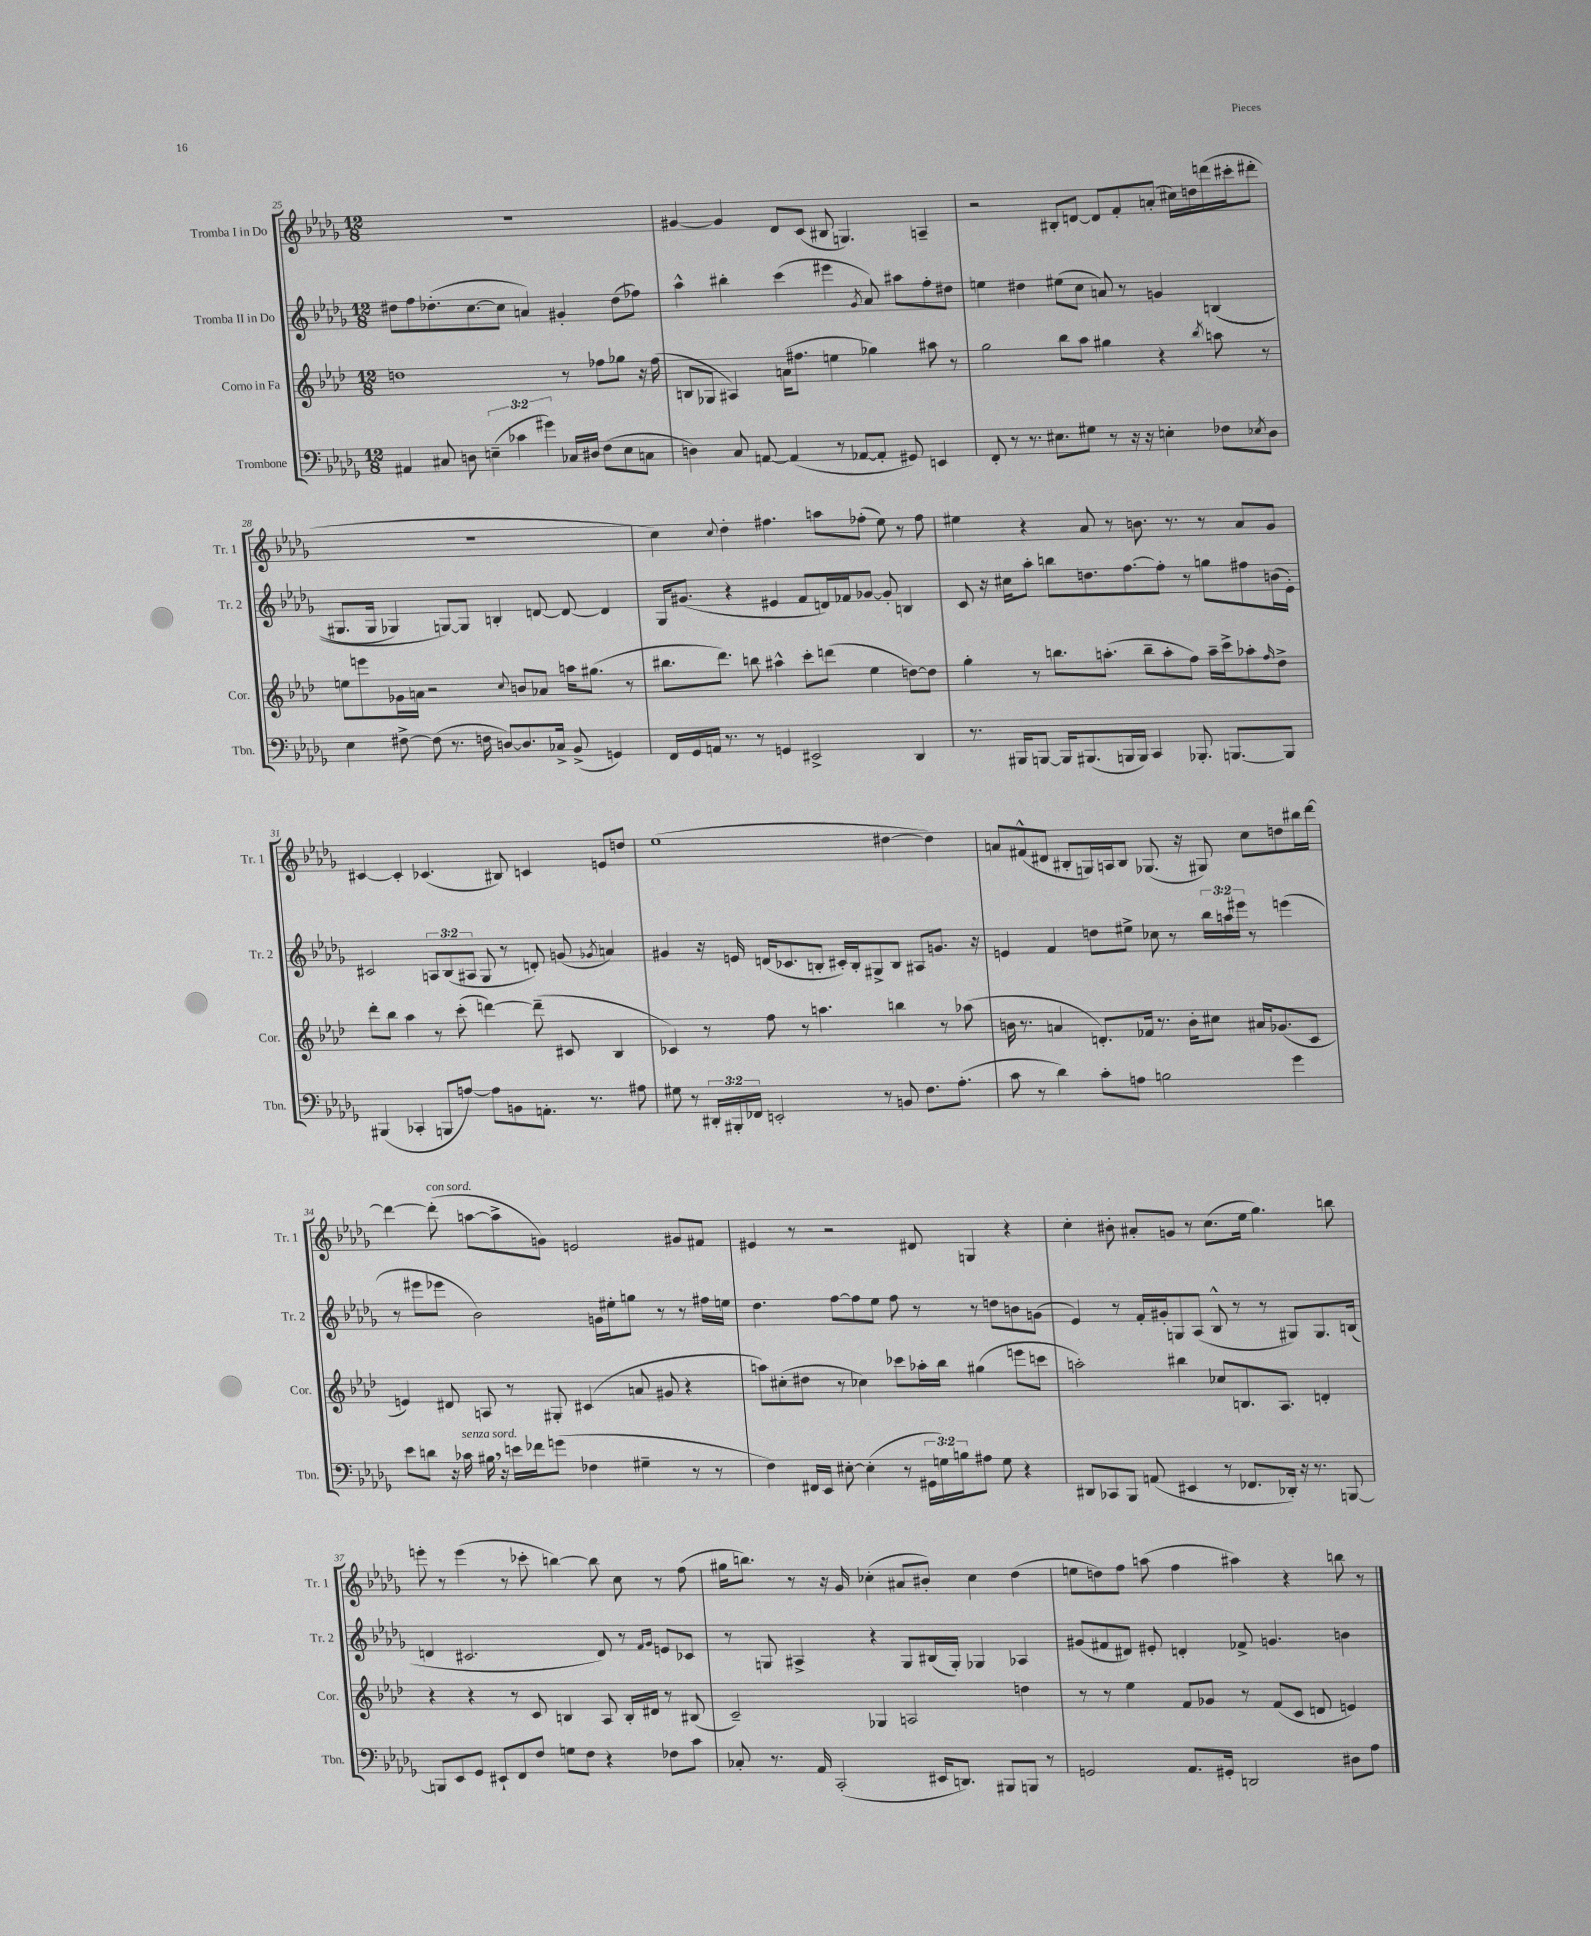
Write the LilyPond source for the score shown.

<<
\new StaffGroup <<
\new Staff = "s0" \with { instrumentName = "Tromba I in Do" shortInstrumentName = "Tr. 1" } {
    \clef treble \key des \major \numericTimeSignature \time 12/8
    R1. |
    gis'4~ gis'4 des'8 c'8( bis8 g4.) a4-- |
    r2 bis8-. d'8~ d'8 f'8-. a'8-.( cis''16) d''16 d'''16( cis'''16-. dis'''8-. |
    R1. |
    c''4) \appoggiatura { c''8 } des''4-. fis''4. a''8 fes''8-.( ees''8) r8 fes''8 |
    eis''4 r4 aes'8 r8 b'8. r8. r8 aes'8 ges'8 |
    cis'4~ cis'4-. ces'4.( bis8) c'4 e'8 d''8 |
    ees''1( dis''4~ dis''4) |
    a'8 fis'8-^( dis'8 bis8-. g16) a16 bis8 ges8.( r16 gis8) c''8 d''8 bis''16 des'''16~ |
    des'''4~ des'''8-.^\markup { \italic "con sord." }( a''8~ a''8-> g'8) e'2 gis'8 fis'8 |
    eis'4 r8 r2 dis'8 g4 r4 |
    c''4-. bis'8-. ais'8-. g'8 r8 c''8.( ees''16 ges''4.) b''8 |
    e'''8-. r8 e'''4( r8 ces'''8-. b''4~) b''8 c''8 r8 f''8( |
    gis''16 b''8.) r8 r16 ges'16 ces''4-.( ais'8 bis'8-.) ces''4 des''4( |
    e''8 d''8) f''8 a''8( f''4 ais''4) r4 b''8 r8 \bar "|." |
}
\new Staff = "s1" \with { instrumentName = "Tromba II in Do" shortInstrumentName = "Tr. 2" } {
    \clef treble \key des \major \numericTimeSignature \time 12/8 \override Staff.TupletNumber.text = #tuplet-number::calc-fraction-text
    dis''8 f''8 des''8.-.( c''8.~ c''8 a'4) gis'4-. des''8( fes''8) |
    aes''4-^ bis''4-. c'''4( eis'''4 \acciaccatura { ges'8 } aes'8) ais''8 f''8-. dis''8 |
    e''4 dis''4 eis''8( c''8 a'8) r8 g'4 b4(\( |
    gis8. gis16 ges4) g8~\) g8 b4-. d'8~ d'8~ d'4 |
    ges16 gis'8.( r4 eis'4 f'8 d'16) fes'16 ges'8~ ges'8-. b4 |
    c'8 r16 cis''16 aes''8-. b''8 d''8. f''8.~ f''8-. r8 g''8 fis''8 b'16( ees'16-.) |
    cis'2 \tuplet 3/2 { a8 bes8( ais8 } ges8 r8 d'8-.) g'8( \acciaccatura { ges'8 } a'4) |
    gis'4 r16 e'16 d'16( ces'8. b8-. cis'16-.) b16-. gis8-> b8 ais8 g'8. r16 |
    e'4 f'4 d''8 eis''8-> ces''8 r8 \tuplet 3/2 { bes''16 a''16 eis'''16 } r8 e'''4( |
    r8 eis'''8 ees'''8 bes'2) g'16 eis''16-. g''8 r8 r8 fis''16 e''16 |
    des''4. f''8~ f''8 ees''8 f''8 r8 r8 d''8 b'8 g'8( |
    ees'4) r8 f'16-. gis'16-. g8 aes8( bes8-^ r8 r8 gis8) gis8. b16( |
    d'4 cis'2. d'8) r8 \grace { f'16 ges'16 } e'8 ces'8 |
    r8 g8 ais4-> r4 g8 bis16( g16-.) ges4 aes4 |
    gis'8( fis'8 dis'8) eis'8-. d'4-. fes'8-> g'4. b'4 \bar "|." |
}
\new Staff = "s2" \with { instrumentName = "Corno in Fa" shortInstrumentName = "Cor." } {
    \clef treble \key aes \major \numericTimeSignature \time 12/8
    d''1 r8 fes''8 ges''8 r16 fes''16( |
    b8 ges8 ais4) a'16( fis''8. e''4 ges''4) ais''8 r8 |
    g''2 bes''8 aes''8 gis''4 r4 \acciaccatura { bes''8 } a''8 r8 |
    e''8 e'''8 ges'16 a'16 r2 \appoggiatura { c''8 } b'8 aes'8 a''16 gis''8.( r8 |
    bis''8. des'''8.) b''8 ais''4-^ c'''8-. d'''8( ees''4 d''8~) d''8 |
    g''4-. r8 b''8. a''8.-.( b''8-- a''8-. f''8) a''16-- c'''16-> aes''8-. \grace { f''16 } des''8-> |
    des'''8-. bes''8 aes''4 r8 c'''8-.( d'''4~) d'''8--( cis'8 bes4 |
    ces'4) r8 f''8 r8 a''4. b''4 r8 aes''8( |
    b'16 r8. a'4 d'8.-.) fes'16 r8. b'16-. cis''8 ais'16 ges'8.( c'8 |
    e'4) dis'8 a8 r8 gis8-. cis'4( a'8 gis'8 r4 |
    a''8) cis''8-.( dis''8 r8 ces''4) ces'''8 aes''16-. bes''16 gis''4( e'''8 c'''8 |
    a''2-.) bis''4 ces''8 b8. aes8. d'4-. |
    r4 r4 r8 c'8 b4 aes8 b16-. dis'16 r8 bis8( |
    c'2--) ges4 a2 d''4 |
    r8 r8 ees''4 f'8 ges'8 r8 f'8( c'8 d'8 e'4) \bar "|." |
}
\new Staff = "s3" \with { instrumentName = "Trombone" shortInstrumentName = "Tbn." } {
    \clef bass \key des \major \numericTimeSignature \time 12/8 \override Staff.TupletNumber.text = #tuplet-number::calc-fraction-text
    ais,4 cis8 d8 \tuplet 3/2 { e4--( ces'4 gis'4) } ces16 dis16 f8( e8 c8 |
    d4) c8 a,8~ a,4( r8 aes,8~ aes,8-. gis,8) e,4 |
    f,8-. r8 r8. eis8. gis8 r8 r16 r16 e4-. fes8 \acciaccatura { ees8 } des8 |
    ees4 fis8~-> fis8( r8. f16 d8~) d8. ces16-> bes,8->( g,4) |
    f,16 ges,16 a,16 r8. r8 g,4 eis,2-> des,4 |
    r8. bis,,16 b,,8~ b,,16 bis,,8.( b,,16 b,,16) c,4 bes,,8.-. b,,8.~ b,,8 |
    bis,,4( ces,4-. b,,8 a8~) a8 b,8 a,8.-. r8. ais8 |
    gis8 r8 \tuplet 3/2 { dis,16-. bis,,16-. fes,16 } e,2-. r8 b,8 f8. aes8.-.( |
    c'8 r8 des'4) c'8-. a8 b2 ges'4 |
    ees'8 d'8 r16 ces'16^\markup { \italic "senza sord." } bis16 \breathe r16 e'16 fes'16 g'8( fes4 gis4-- r8 r8 |
    f4) fis,16 ees,16 eis8~-. eis4-.( r8 \tuplet 3/2 { gis,16 g16) b16 } ais8 g8 r4 |
    dis,8 ces,8 bes,,8 a,8( eis,4 r8 fes,8. des,16-.) r16 r8. b,,8~ |
    b,,8 ees,8 ges,8 eis,8-! f,8 f8 g8 f8 r4 fes8 c'8 |
    ces8-. r8. aes,16 c,2-.( eis,16 d,8.) bis,,8 b,,8 r8 |
    g,2 aes,8. gis,16-. d,2 dis8 aes8 \bar "|." |
}
>>
>>
\layout { \context { \Score currentBarNumber = #25 } }
